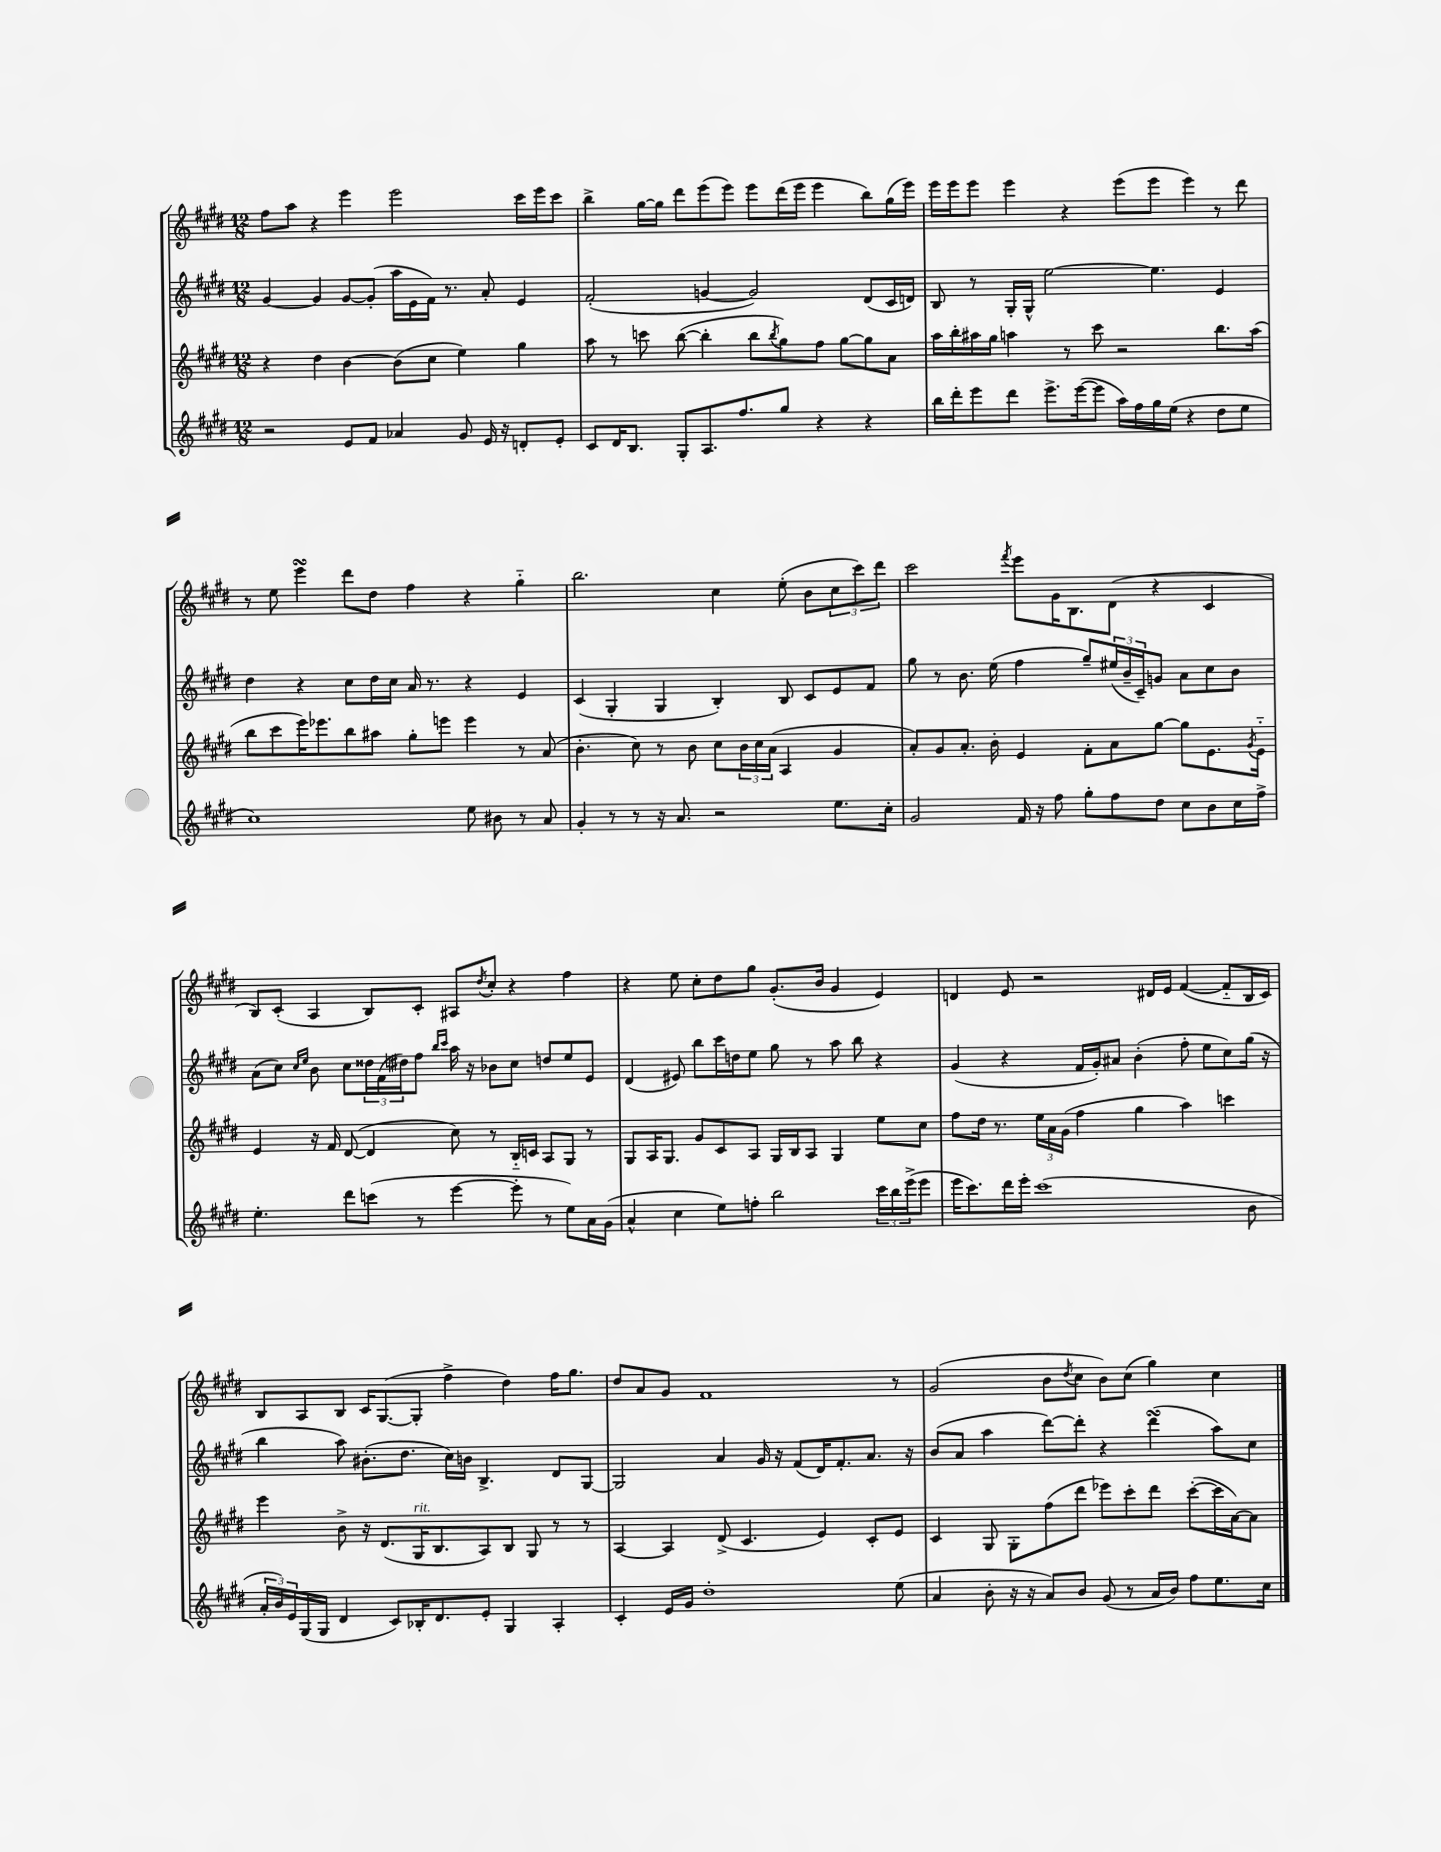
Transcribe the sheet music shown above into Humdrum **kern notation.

**kern	**kern	**kern	**kern
*part4	*part3	*part2	*part1
*staff4	*staff3	*staff2	*staff1
*clefG2	*clefG2	*clefG2	*clefG2
*k[f#c#g#d#]	*k[f#c#g#d#]	*k[f#c#g#d#]	*k[f#c#g#d#]
*M12/8	*M12/8	*M12/8	*M12/8
=64	=64	=64	=64
2r	4r	[4g#/	8ff#\L
.	.	.	8aa\J
.	4dd#\	4g#/]	4r
8e/L	[4b\	[8g#/L	4eee\
8f#/J	.	(8g#'/J]	.
4a-X/	(8b\L]	16aa\LL	2eee\
.	.	16e\	.
.	8cc#\J	16f#\JJ)	.
.	.	8.r	.
8g#/	4ee\)	.	.
16e/	.	8a'/	.
16r	.	.	.
8dn'/L	4gg#\	4e/	16ccc#\LL
.	.	.	16eee\J
8e'/J	.	.	8ccc#\J
=65	=65	=65	=65
8c#/L	8aa\	(2f#'/	4bb^\
16d#/K	8r	.	.
8.B/J	.	.	.
.	8cccn\	.	[16gg#\LL
.	.	.	16gg#\JJ]
8G#'/L	([8bb\	.	8ddd#\L
8.A/	4bb'\]	[4gn/	(8eee\
.	.	.	8eee\J)
8.ff#/	.	.	.
.	8bb\L	2g/])	8eee\L
.	8qbb/	.	.
8gg#/J	8gg#\)	.	(16ddd#\L
.	.	.	16eee\JJ
4r	8ff#\J	.	4eee\
.	[8gg#\L	.	.
4r	8gg#\]	(8d#/L	8bb\L)
.	8a\J	16c#/L	(16gg#\L
.	.	16dn/JJ)	16eee\JJ)
=66	=66	=66	=66
16bb\LL	16aa\LL	8B/	16eee\LL
16ddd#'\J	16bb'\	.	16eee\J
8eee\	16aa#X\	8r	8eee\J
.	16gg#\JJ	.	.
8ddd#\J	4aan\	16G#'/LL	4eee\
.	.	16G#^^/JJ	.
8.eee^\L	.	[2ee\	.
.	8r	.	4r
([16eee\k	.	.	.
8eee\J]	8ccc#\	.	.
16aa\LL)	2r	.	(8eee\L
16ff#\	.	.	.
16gg#\	.	4.ee\]	8eee\J
(16ee\JJ	.	.	.
4r	.	.	4eee\)
8dd#\L	8.bb\L	4e/	8r
8ee\J	.	.	8ddd#\
.	(16aa\Jk	.	.
!!LO:LB:g=z
=67	=67	=67	=67
1cc#)	8bb\L	4dd#\	8r
.	8ccc#\	.	8ee\
.	16eee\K)	4r	4eeesSSs\
.	8.eee-X\	.	.
.	8bb\	8cc#\L	8ddd#\L
.	8aa#X\J	16dd#\L	8dd#\J
.	.	16cc#\JJ	.
.	8gg#'\L	16a/	4ff#\
.	.	8.r	.
.	8eeen\J	.	.
8ee\	4eee\	4r	4r
8b#X\	.	.	.
8r	8r	4e/	4gg#\
8a/	(8a/	.	.
=68	=68	=68	=68
4g#'/	4.b'\	(4c#/	2.bb\
8r	.	4G#'/	.
8r	8cc#\)	.	.
16r	8r	4G#/	.
8.a/	.	.	.
.	8b\	.	.
2r	8cc#\L	4B'/)	4cc#\
.	24b\L	.	.
.	24cc#\	.	.
.	(24a\JJ	.	.
.	4A/	8B/	(8ee'\
.	.	8c#/L	8b\L
8.ee\L	4g#/	8e/	12cc#\
.	.	.	12ccc#\)
.	.	8f#/J	.
.	.	.	12ddd#\J
16cc#'\Jk	.	.	.
=69	=69	=69	=69
2g#/	8a'/L)	8gg#\	2ccc#\
.	8g#/	8r	.
.	8.a'/J	8.b\	.
.	16b'\	(16ee\	.
.	.	.	8qfff#/
16f#/	4e/	4ff#\	8eee\L
16r	.	.	.
8ff#\	.	.	16g#\K
.	.	.	8.B\
8gg#'\L	8f#'\L	8gg#~/L)	.
8ff#\	8a\	(24ee#X/L	(8d#\J
.	.	24b~/	.
.	.	24c#~/J)	.
8dd#\J	[8gg#\J	8gn/J	4r
8cc#\L	8gg#\L]	8a\L	.
8b\	8.e\	8cc#\	4c#/
16cc#\L	.	8b\J	.
.	8qg#/	.	.
16ff#^\JJ	16e\Jk	.	.
!!LO:LB:g=z
=70	=70	=70	=70
4.ee'\	4e/	(8a\L	8B/L)
.	.	8cc#\J)	(8c#'/J
.	.	16qqcc#/LL	.
.	.	16qqee/JJ	.
.	16r	8b\	4A/
.	16f#/	.	.
8ddd#\L	([8d#/	8cc#\L	.
(8cccn\J	4d#/]	24dd##X\L	8B/L)
.	.	(24f#\	.
.	.	24dd#X\J)	.
8r	.	8ff#\J	8c#'/J
.	.	16qqbb/LL	.
.	.	16qqccc#/JJ	.
[4eee\	8cc#\)	16aa\	8A#X/L
.	.	16r	.
.	.	.	8qdd#/
.	8r	8b-X\L	8cc#'/J
8eee'\]	16B/LL	8cc#\J	4r
.	16cn/JJ	.	.
8r	8A/L	8ddn/L	.
8ee\L)	8G#/J	8ee/	4ff#\
16a\L	8r	8e/J	.
(16g#\JJ	.	.	.
=71	=71	=71	=71
4a^^/	8G#/L	(4d#/	4r
.	16A/K	.	.
.	8.G#/J	.	.
4cc#\	.	8e#X/)	8ee\
.	8g#/L	8bb\L	8cc#'\L
8ee\L)	8c#/	16ccc#\L	8dd#\
.	.	16ddn\J	.
8ffn'\J	8A/J	8ee\J	8gg#\J
2bb\	16G#/LL	8gg#\	(8.g#'/L
.	16B/J	.	.
.	8A/J	8r	.
.	.	.	16b/Jk
.	4G#/	8aa\	4g#/
.	.	8bb\	.
24ccc#\LL	8ee\L	4r	4e/)
24bb\	.	.	.
(24eee^\J	.	.	.
8eee\J	8cc#\J	.	.
=72	=72	=72	=72
16eee\KL	8ff#\L	(4g#/	4dn/
8.ccc#\)	.	.	.
.	16dd#\Jk	.	.
.	8.r	.	.
16ddd#\L	.	4r	8e/
16eee'\JJ	.	.	.
(1ccc#	24ee\LL	.	2r
.	24a\	.	.
.	(24g#\JJ	.	.
.	4ff#\	16f#/LL	.
.	.	16g#'/J)	.
.	.	8a#X/J	.
.	4gg#\	(4b'\	.
.	.	.	16d#X/LL
.	.	.	16e/JJ
.	4aa\)	8ff#'\	([4f#/
.	.	8ee\L	.
.	4cccn\	8cc#\)	8f#/L]
8b\	.	(16gg#\Jk	16B/L
.	.	16r	16c#/JJ)
!!LO:LB:g=z
=73	=73	=73	=73
24a'/LL	4eee\	4bb\	8B/L
24b/)	.	.	.
24e/	.	.	.
(16G#/	.	.	8A/
16G#/JJ	.	.	.
4d#/	8b^\	8aa\)	8B/J
.	16r	(8.b#X'\L	16c#/KL
.	(8.d#/L	.	([8.G#/
8c#/L)	.	.	.
.	.	8.dd#\J	.
!	!LO:TX:a:i:t=rit.	!	!
16B-X'/K	16G#/K	.	8G#'/J]
8.d#/	8.B/	.	.
.	.	16cc#\LL)	4ff#^\
.	.	16bn\JJ	.
8e'/J	8A/)	4.B^/	.
4G#/	8B/J	.	4dd#\)
.	8G#/	.	.
4A'/	8r	8d#/L	16ff#\KL
.	.	.	8.gg#\J
.	8r	[8G#/J	.
=74	=74	=74	=74
4c#'/	[4A/	2G#/]	8dd#/L
.	.	.	8a/
16e/LL	4A/]	.	8g#/J
16g#/JJ	.	.	.
1dd#'	.	.	1f#
.	(8d#^/	4a/	.
.	4.c#/	.	.
.	.	16g#/	.
.	.	16r	.
.	.	(8f#/L	.
.	4e/)	16d#/K)	.
.	.	8.f#'/	.
.	8c#'/L	8.a/J	.
(8ee\	8e/J	.	8r
.	.	16r	.
=75	=75	=75	=75
4a/	4c#/	(8b/L	(2g#/
.	.	8a/J	.
8b'\	8G#/	4aa\	.
16r	8G#'\L	.	.
16r	.	.	.
8a/L)	(8ff#\	[8ddd#\L)	8b\L
.	.	.	8qdd#/
8b/J	8ddd#\J	8ddd#'\J]	8cc#\J
(8g#/	8eee-X\L)	4r	8b\L)
8r	8ccc#'\	.	(8cc#\J
16a/LL	8ddd#\J	(4ddd#sSsS\	4gg#\)
16b/JJ)	.	.	.
8ff#\L	([8ccc#'\L	.	.
8.ee\	16ccc#\L]	8aa\L)	4cc#\
.	[16a\J)	.	.
.	8a\J]	8cc#\J	.
16cc#\Jk	.	.	.
==	==	==	==
*-	*-	*-	*-
